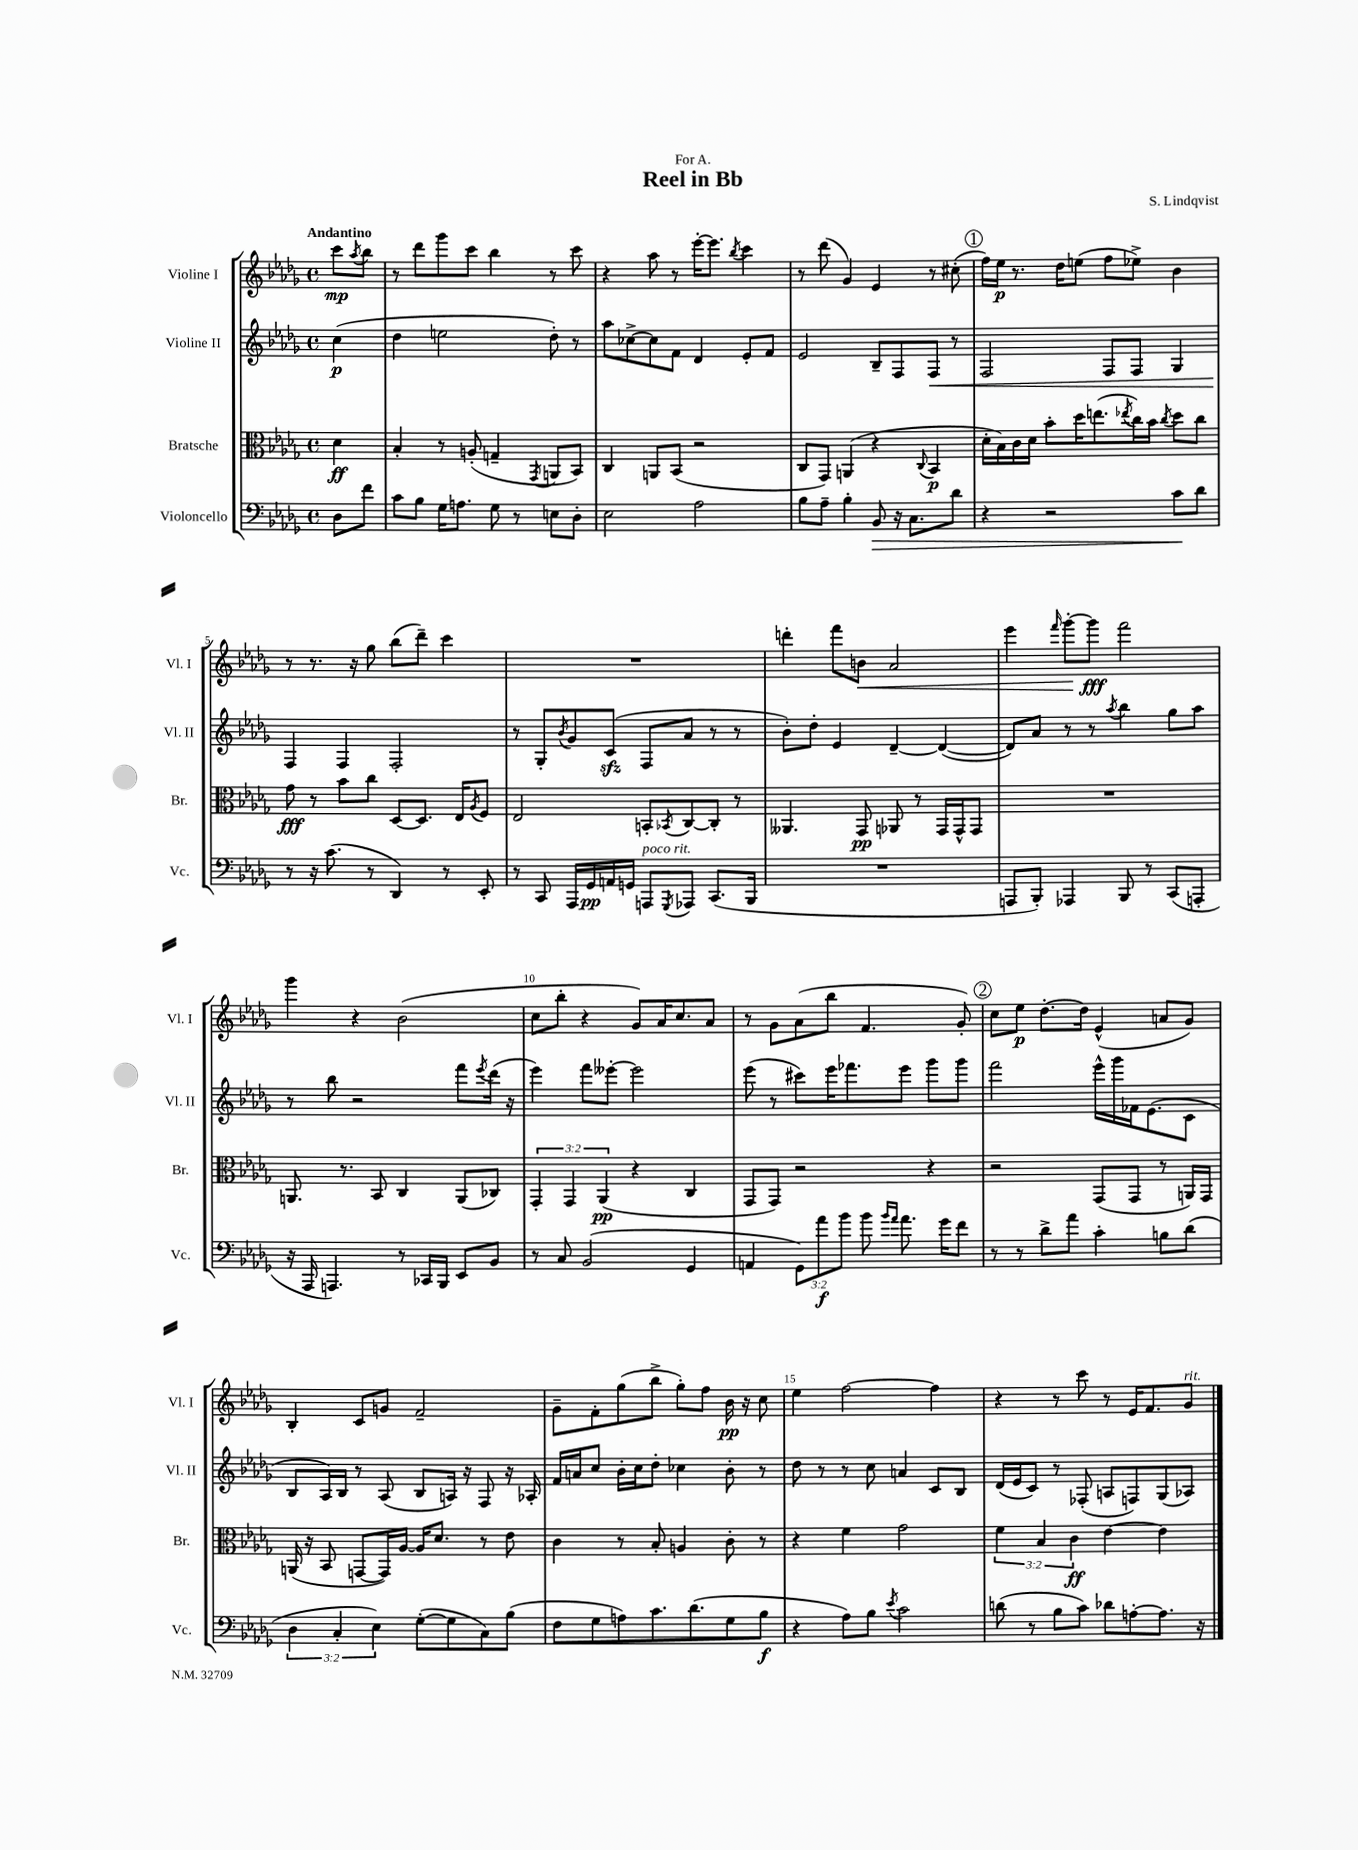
\header { title = "Reel in Bb" composer = "S. Lindqvist" dedication = "For A." }
<<
\new StaffGroup <<
\new Staff = "s0" \with { instrumentName = "Violine I" shortInstrumentName = "Vl. I" } {
    \clef treble \key des \major \defaultTimeSignature \time 4/4 \partial 4 \tempo "Andantino"
    c'''8\mp \acciaccatura { aes''8 } bes''8 |
    r8 des'''8 ges'''8 c'''8 bes''4 r8 c'''8 |
    r4 aes''8 r8 ees'''16~-. ees'''8. \acciaccatura { bes''8 } c'''4 |
    r8 des'''8( ges'4) ees'4 r8 cis''8-.( |
    \mark \markup { \circle "1" } f''16) ees''16\p r8. des''16 e''8( f''8 ees''8->) bes'4 |
    r8 r8. r16 ges''8 bes''8( des'''8--) c'''4 |
    R1 |
    d'''4-. f'''8 b'8\< aes'2 |
    ees'''4 \grace { f'''16 } ges'''8~-.\! ges'''8\fff f'''2 |
    ges'''4 r4 bes'2( |
    c''8 bes''8-. r4 ges'8) aes'16 c''8. aes'8 |
    r8 ges'8 aes'8( bes''8 f'4. ges'8-.) |
    \mark \markup { \circle "2" } c''8 ees''8\p des''8.~-. des''16 ees'4-^( a'8 ges'8) |
    bes4-. c'8 g'8 f'2-- |
    ges'8-- f'8-. ges''8( bes''8-> ges''8-.) f''8 bes'16\pp r16 c''8 |
    ees''4 f''2~ f''4 |
    r4 r8 c'''8 r8 ees'16 f'8. ges'8^\markup { \italic "rit." } \bar "|." |
}
\new Staff = "s1" \with { instrumentName = "Violine II" shortInstrumentName = "Vl. II" } {
    \clef treble \key des \major \defaultTimeSignature \time 4/4 \partial 4
    c''4\p( |
    des''4 e''2 des''8-.) r8 |
    aes''8 ces''8~-> ces''8 f'8 des'4 ees'8-. f'8 |
    ees'2 bes8-- f8 f8\< r8 |
    \mark \markup { \circle "1" } f2 f8 f8 ges4 |
    f4\! f4 f2-. |
    r8 ges8-. \acciaccatura { bes'8 } ges'8 c'8\sfz( f8 aes'8 r8 r8 |
    bes'8-.) des''8-. ees'4 des'4~-- des'4~( |
    des'8) aes'8 r8 r8 \acciaccatura { aes''8 } bes''4 ges''8 aes''8 |
    r8 bes''8 r2 f'''8 \acciaccatura { ees'''8 } des'''16( r16 |
    ees'''4) f'''8 eeses'''8~-. eeses'''2 |
    ees'''8( r8 cis'''8) ees'''16 fes'''8. ees'''8 ges'''8 ges'''8 |
    \mark \markup { \circle "2" } f'''2 ees'''16-^ ges'''16 fes'16 ees'8.( c'8 |
    bes8 aes16) bes16 r8 aes8( bes8 a16) r16 f8 r16 aes16-. |
    f'16 a'16 c''8 bes'16-. c''16 des''8-. ces''4 bes'8-. r8 |
    des''8 r8 r8 c''8 a'4 c'8 bes8 |
    des'16( ees'16 c'8) r8 fes8-.( a8 f8) ges8( aes8) \bar "|." |
}
\new Staff = "s2" \with { instrumentName = "Bratsche" shortInstrumentName = "Br." } {
    \clef alto \key des \major \defaultTimeSignature \time 4/4 \override Staff.TupletNumber.text = #tuplet-number::calc-fraction-text \partial 4
    des'4\ff |
    bes4-. r8 a8-.( g4-- \acciaccatura { ges,8 } a,8 bes,8) |
    c4 a,8 bes,8( r2 |
    c8 ges,8) a,4( r4 \appoggiatura { c8 } bes,4\p |
    \mark \markup { \circle "1" } des'16-. bes16) c'16 des'16 bes'8-. des''16 e''8.( \acciaccatura { ees''8 } c''16) bes'16 \acciaccatura { c''8 } des''8 c''8 |
    ges'8\fff r8 bes'8 c''8 des8~ des8. ees16 \acciaccatura { aes8 } f8 |
    ees2 b,8-. \acciaccatura { bes,8 } c8~ c8-. r8 |
    aeses,4. ges,8\pp aes,8 r8 ges,16 ges,16-^ ges,8 |
    R1 |
    a,8. r8. bes,8 c4 a,8( ces8) |
    \tuplet 3/2 { ges,4-. ges,4 aes,4\pp( } r4 c4 |
    ges,8 ges,8) r2 r4 |
    \mark \markup { \circle "2" } r2 ges,8( ges,8 r8 a,16) ges,16 |
    a,16( r16 bes,8 g,8~ g,16) aes16~ aes16 des'8. r8 ees'8 |
    c'4 r8 bes8-. a4 c'8-. r8 |
    r4 f'4 ges'2 |
    \tuplet 3/2 { f'4 bes4 c'4\ff } ees'4~ ees'4 \bar "|." |
}
\new Staff = "s3" \with { instrumentName = "Violoncello" shortInstrumentName = "Vc." } {
    \clef bass \key des \major \defaultTimeSignature \time 4/4 \override Staff.TupletNumber.text = #tuplet-number::calc-fraction-text \partial 4
    des8 f'8 |
    c'8 bes8 ges16 a8. ges8 r8 e8 des8-. |
    ees2 aes2 |
    bes8 aes8-- bes4-. bes,8\> r16 c8. des'8 |
    \mark \markup { \circle "1" } r4 r2 c'8\! des'8 |
    r8 r16 c'8.( r8 des,4) r8 ees,8-. |
    r8 c,8 aes,,16 ges,16\pp a,16 g,16 a,,8^\markup { \italic "poco rit." } \acciaccatura { ges,,8 } aes,,8 c,8.( bes,,16 |
    R1 |
    a,,8 bes,,8-.) aes,,4 bes,,8 r8 c,8( a,,8-. |
    r16 aes,,16 a,,4.) r8 ces,16 bes,,16 ees,8 bes,8 |
    r8 c8 bes,2( ges,4 |
    a,4 \tuplet 3/2 { ges,8) aes'8\f bes'8 } bes'8 \grace { bes'16 aes'16 } aes'8. ges'16 f'8 |
    \mark \markup { \circle "2" } r8 r8 des'8-> aes'8 c'4-. b8 des'8( |
    \tuplet 3/2 { des4 c4-. ees4) } ges8~-.( ges8 c8) bes8( |
    f8 ges8 a8) c'8. des'8.( ges8 bes8\f |
    r4 aes8) bes8 \acciaccatura { ees'8 } c'2 |
    d'8( r8 bes8 c'8) des'8 a8~-. a8. r16 \bar "|." |
}
>>
>>
\layout { \context { \Score \override BarNumber.break-visibility = ##(#f #t #t) barNumberVisibility = #(every-nth-bar-number-visible 5) } }
